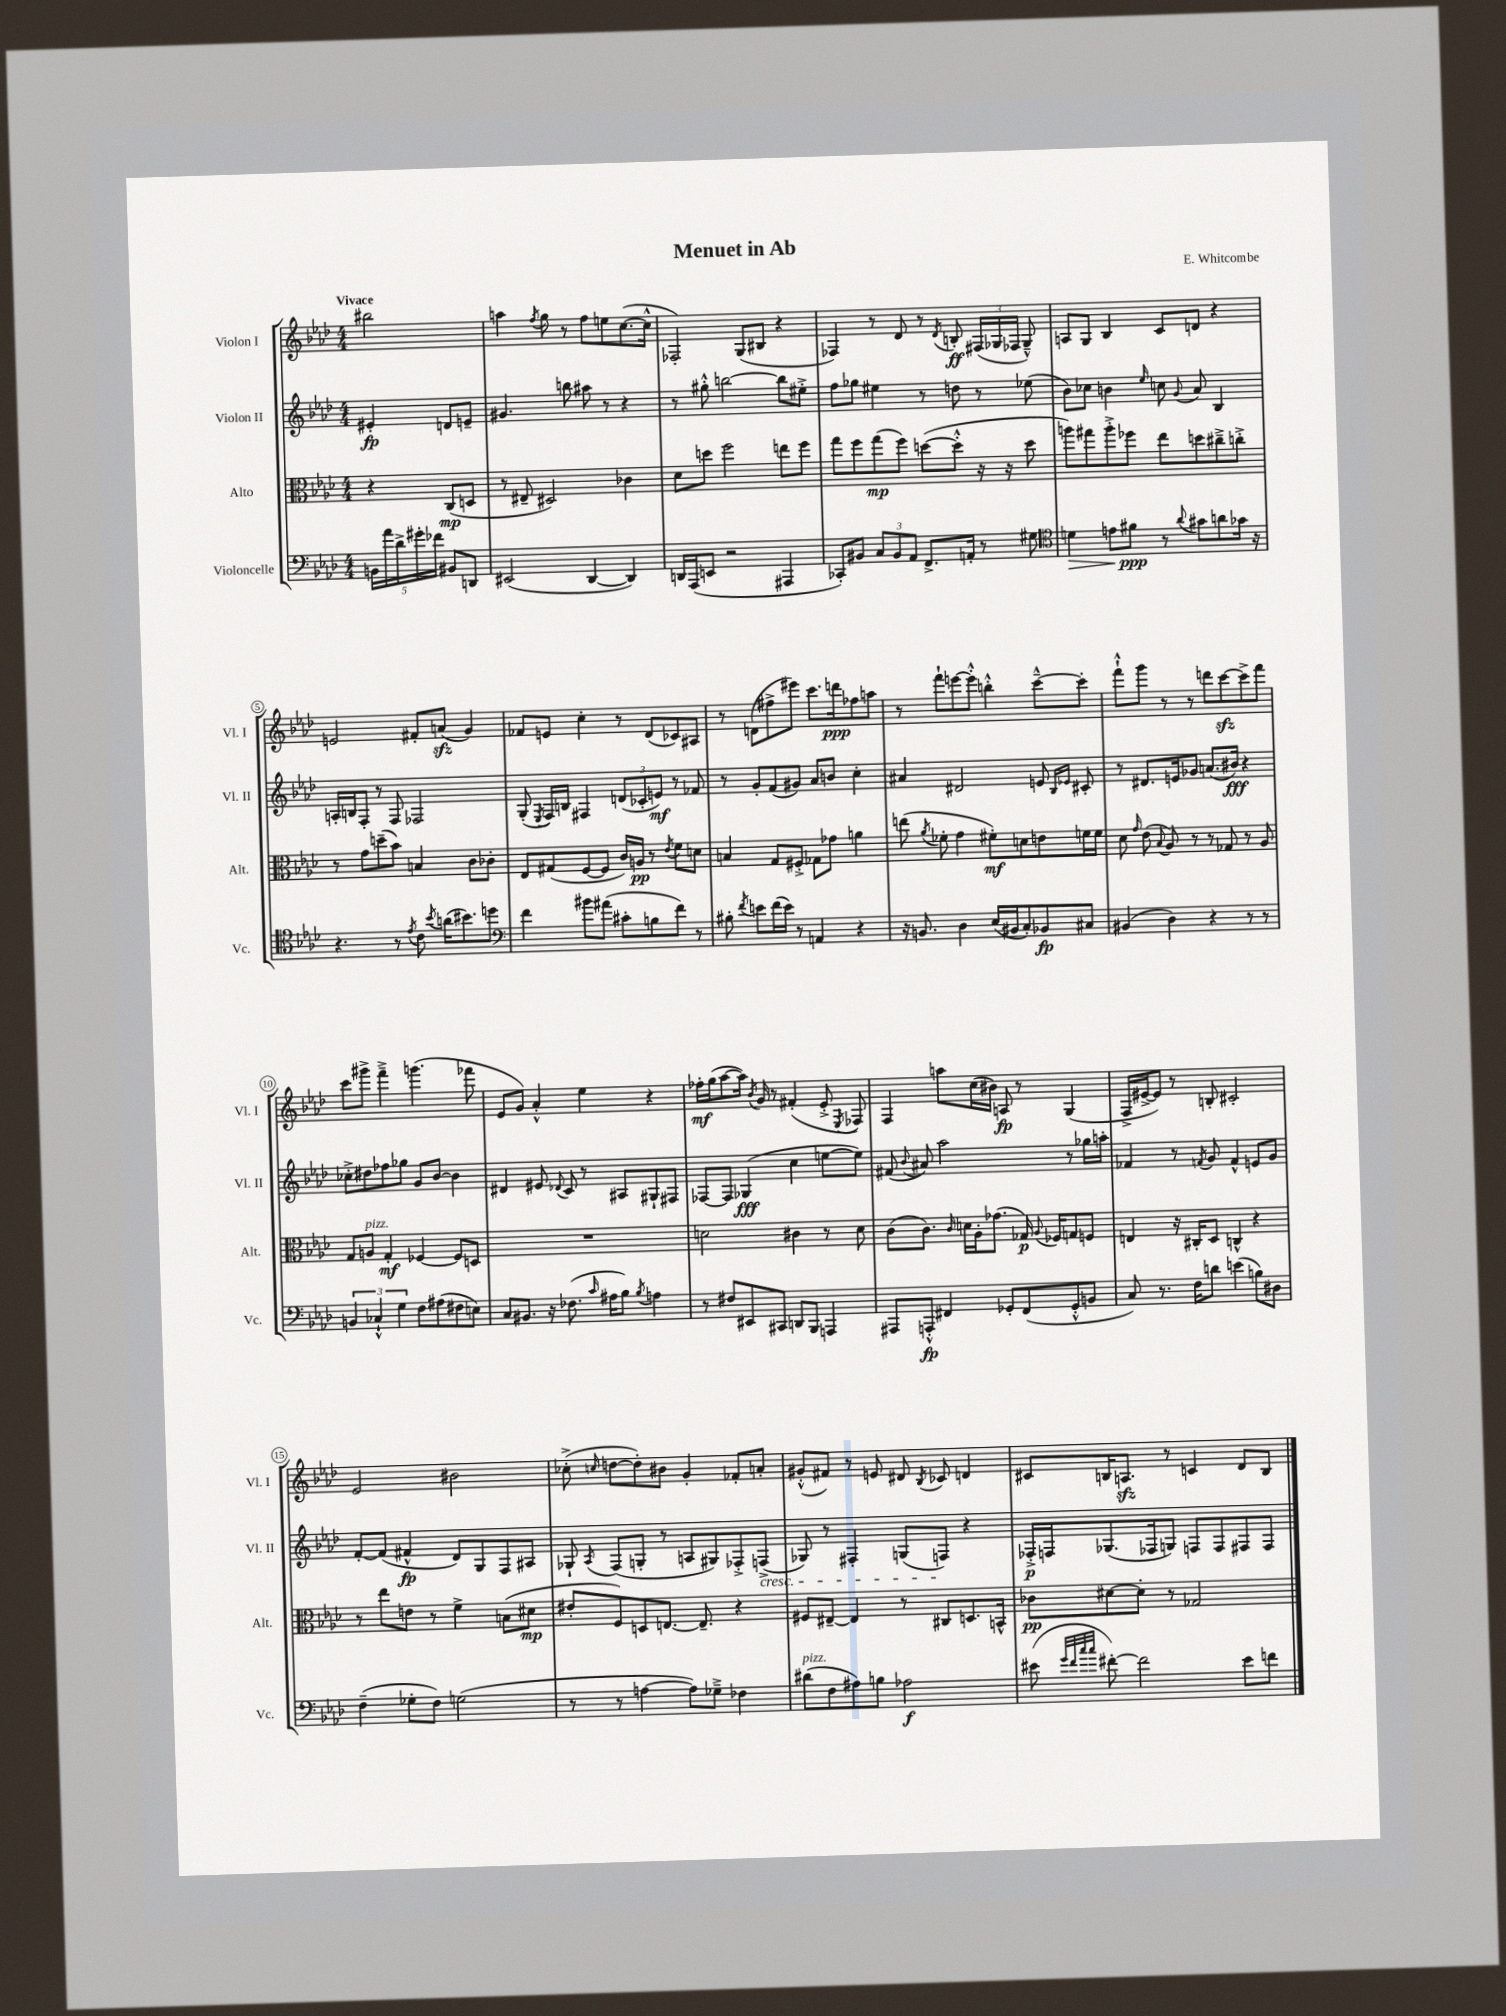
\header { title = "Menuet in Ab" composer = "E. Whitcombe" }
<<
\new StaffGroup <<
\new Staff = "s0" \with { instrumentName = "Violon I" shortInstrumentName = "Vl. I" } {
    \clef treble \key aes \major \numericTimeSignature \time 4/4 \partial 2 \tempo "Vivace"
    \autoBeamOff bis''2 |
    a''4 \acciaccatura { f''8 } g''8 r8 f''8[ e''8 c''8.~( c''16]-^ |
    fes2-.) g8[( bis8] r4 |
    fes4) r8 des'8 r8 \acciaccatura { des'8 } b8-.\ff \tuplet 3/2 { fis16[( ges16 fes16] } ges8---^) |
    a8[ g8] bes4 c'8[ d'8] r4 |
    e'2 fis'8[-. a'8]\sfz( g'4) |
    fes'8[ e'8] c''4-. r8 des'8[( ces'8) ais8] |
    r8 d'8[( fis''8-> eis'''8]) c'''8.[ d'''16\ppp fes''8 a''8] |
    r8 f'''8[-! e'''8~ e'''8]-.-^ b''4-.-^ c'''8[~---^ c'''8]-. |
    f'''8[-!-^ g'''8] r8 r8 d'''8[ c'''8~\sfz c'''8-> f'''8] |
    c'''8[ gis'''8]-> f'''4---> g'''4.( fes'''8 |
    ees'8[ g'8]) aes'4-.-^ ees''4 r4 |
    fes''16[-.\mf g''16( aes''8~ aes''16]) \acciaccatura { bes'8 } g'16 r8 fis'4-.( ees'8-.-> \acciaccatura { ees8 } fes8) |
    f4 a''8[ c''16( bis'16]) a8\fp r8 g4( |
    f16[-> eis'16~-> eis'8]) r8 b8-. cis'2-. |
    ees'2 bis'2 |
    ces''8-.->( \grace { c''16 } d''8[~ d''8-.) bis'8] g'4-. fes'8[-. a'8]-. |
    gis'8[-.-^( fis'8]) r8 e'8 dis'8 \acciaccatura { bes8 } ces'8 d'4 |
    cis'8[ b16 a8.]\sfz r8 c'4 des'8[ b8] \bar "|." |
}
\new Staff = "s1" \with { instrumentName = "Violon II" shortInstrumentName = "Vl. II" } {
    \clef treble \key aes \major \numericTimeSignature \time 4/4 \partial 2
    \autoBeamOff eis'4-.\fp d'8[ e'8]-- |
    gis'4. b''8 ais''8 r8 r4 |
    r8 gis''8-.-^ b''2~ b''8[ eis''8]-.-> |
    f''8[ ges''8] eis''4 r8 d''8 r8 ees''8( |
    bes'8[) ces''8] b'4 \grace { ees''16 } c''8 \appoggiatura { g'8 } aes'8 bes4 |
    a16[-. b16 f8]-. r8 f8 fes2 |
    g8-.( \acciaccatura { ees8 } f16[) b16] fis4 \tuplet 3/2 { d'8[( ces'8-. e'8]\mf) } r8 fes'8 |
    r8 g'8[-. f'8( gis'8]) aes'8[ b'8] c''4-. |
    ais'4 dis'2 e'8 \grace { bes16[ ees'16] } cis'8-. |
    r8 dis'8.[ e'16 ges'8] a'8.[( bis'16]\fff) r4 |
    ces''8[-.-> dis''8 fes''8 ges''8] g'8[ bes'8]~ bes'4 |
    dis'4 eis'8 \appoggiatura { des'8 } c'8 r8 ais8[ gis8-! fis8] |
    fes8[~ fes8] ges4\fff( c''4 e''8[~ e''8]) |
    fis'8( \appoggiatura { bes'8 } ais'8) aes''2 r8 ges''16[ a''16]-. |
    fes'4 r8 \acciaccatura { f'8 } g'8 f'4-^ e'8[ g'8] |
    f'8[~-. f'8]( fis'4-^\fp des'8[) g8 f8 ais8] |
    ges8-! \acciaccatura { aes8 } f8[( g8]-. r8 a8[ gis8) fes8-.-> f8]->\cresc( |
    ges8) r8 fis4-. g8[( f8]\!) r4 |
    fes16[-.->\p f16 ges8.( fes16 g8]) f8[ f8 fis8 fis8] \bar "|." |
}
\new Staff = "s2" \with { instrumentName = "Alto" shortInstrumentName = "Alt." } {
    \clef alto \key aes \major \numericTimeSignature \time 4/4 \partial 2
    \autoBeamOff r4 c8[\mp( d8] |
    r8 eis8-- dis2) ces'4 |
    des'8[ d''8] f''2 e''8[ f''8] |
    g''8[ f''8 g''8\mp( f''8]) d''8[~( d''8]-.-^ r16 r16 d''8 |
    a''8[) gis''8 a''8-.-> fes''8] ees''8[ d''8 cis''8---> c''8]-.-> |
    r8 g'8[ d''8--( bes'8]) b4 c'8[ ces'8]-. |
    ees8[ gis8( f8~ f8] c'16[) a16]\pp r8 \acciaccatura { ees'8 } f'8[ d'8] |
    b4 g8[ fis8]-.-> ges8[ ges'8] a'4 |
    e''8( \acciaccatura { aes'8 } fes'8-. g'4 fis'8[-.\mf) d'8 e'8 f'16 f'16] |
    des'8 \grace { g'16 } ees'8( \appoggiatura { bes8 } aes8) r8 r8 ges8 r8 aes8 |
    g8[ a8]^\markup { \italic "pizz." } g4-.\mf fes4~ fes8[ d8] |
    R1 |
    d'2 cis'4 r8 d'8 |
    c'8[( c'8.]) \grace { c'16 } d'16[ aes16-. ges'8.]( ges16\p) \appoggiatura { aes8 } fes16[ g8 f8] |
    e4 r16 cis16[-. des8] c4-^ r4 |
    r8 ees''8[ e'8] r8 f'4-> b8[( dis'8]\mp |
    eis'8[-. f8) d8 e8.]~ e8.-- r4 |
    fis8[ eis8]~-- eis4 r8 cis8[ d8. b,16]-^ |
    ces'8[\pp dis'8~ dis'8]-. r8 ges2 \bar "|." |
}
\new Staff = "s3" \with { instrumentName = "Violoncelle" shortInstrumentName = "Vc." } {
    \clef bass \key aes \major \numericTimeSignature \time 4/4 \partial 2
    \autoBeamOff \tuplet 5/4 { b,16[ aes'16 des'16-> gis'16-. fes'16] } bis,8[ d,8] |
    eis,2( des,4~ des,4) |
    d,16[ aes,,16( e,8] r2 ais,,4 |
    ces,8[-.) bis,8] \tuplet 3/2 { c8[ bis,8 aes,8] } f,8.[-> a,16]-. r8 gis8 |
    \clef tenor d'4\> e'8[ fis'8]\ppp\! r8 \appoggiatura { aes'8 } gis'8[ a'8 ges'16] r16 |
    r4. r8 \acciaccatura { ees'8 } c'8 \acciaccatura { bes'8 } a'16[( bis'8.) d''8] |
    \clef bass f'4 bis'8[ ais'8]( cis'8[-. b8 f'8]) r8 |
    bis8-. \acciaccatura { f'8 } e'8[ f'16( e'16]) r8 a,4 r4 |
    r16 b,8. des4 ees16[( bis,16 c8-.) bes,8\fp cis8] |
    bis,4( des4) r4 r8 r8 |
    \tuplet 3/2 { b,4 ces4-!-^ g4 } f8[ ais8( fis8 e8]) |
    c8[ bis,8.] r16 fes8.( \grace { c'16 } ais16[ bes8]) \acciaccatura { bes8 } a4 |
    r8 fis8[ eis,8 cis,8] d,8[ bes,,8] a,,4 |
    ais,,8[ a,,8]-.-^\fp fis,4 ges,8[-. fis,8( ges,8-.-^ b,8] |
    c8) r8. f16[ d'8] e'4( b8[) dis8] |
    f4--( ges8[-. f8]) g2( |
    r8 r8 a4~ a8[) ges8]---> fes4 |
    dis'8[^\markup { \italic "pizz." }( f8 ais8) b8] aes2\f |
    eis'8( \grace { g'32[ f'32 c''32 c''32] } fis'8~-.) fis'2 eis'8[ f'8] \bar "|." |
}
>>
>>
\layout { \context { \Score \override BarNumber.stencil = #(make-stencil-circler 0.1 0.3 ly:text-interface::print) } }
